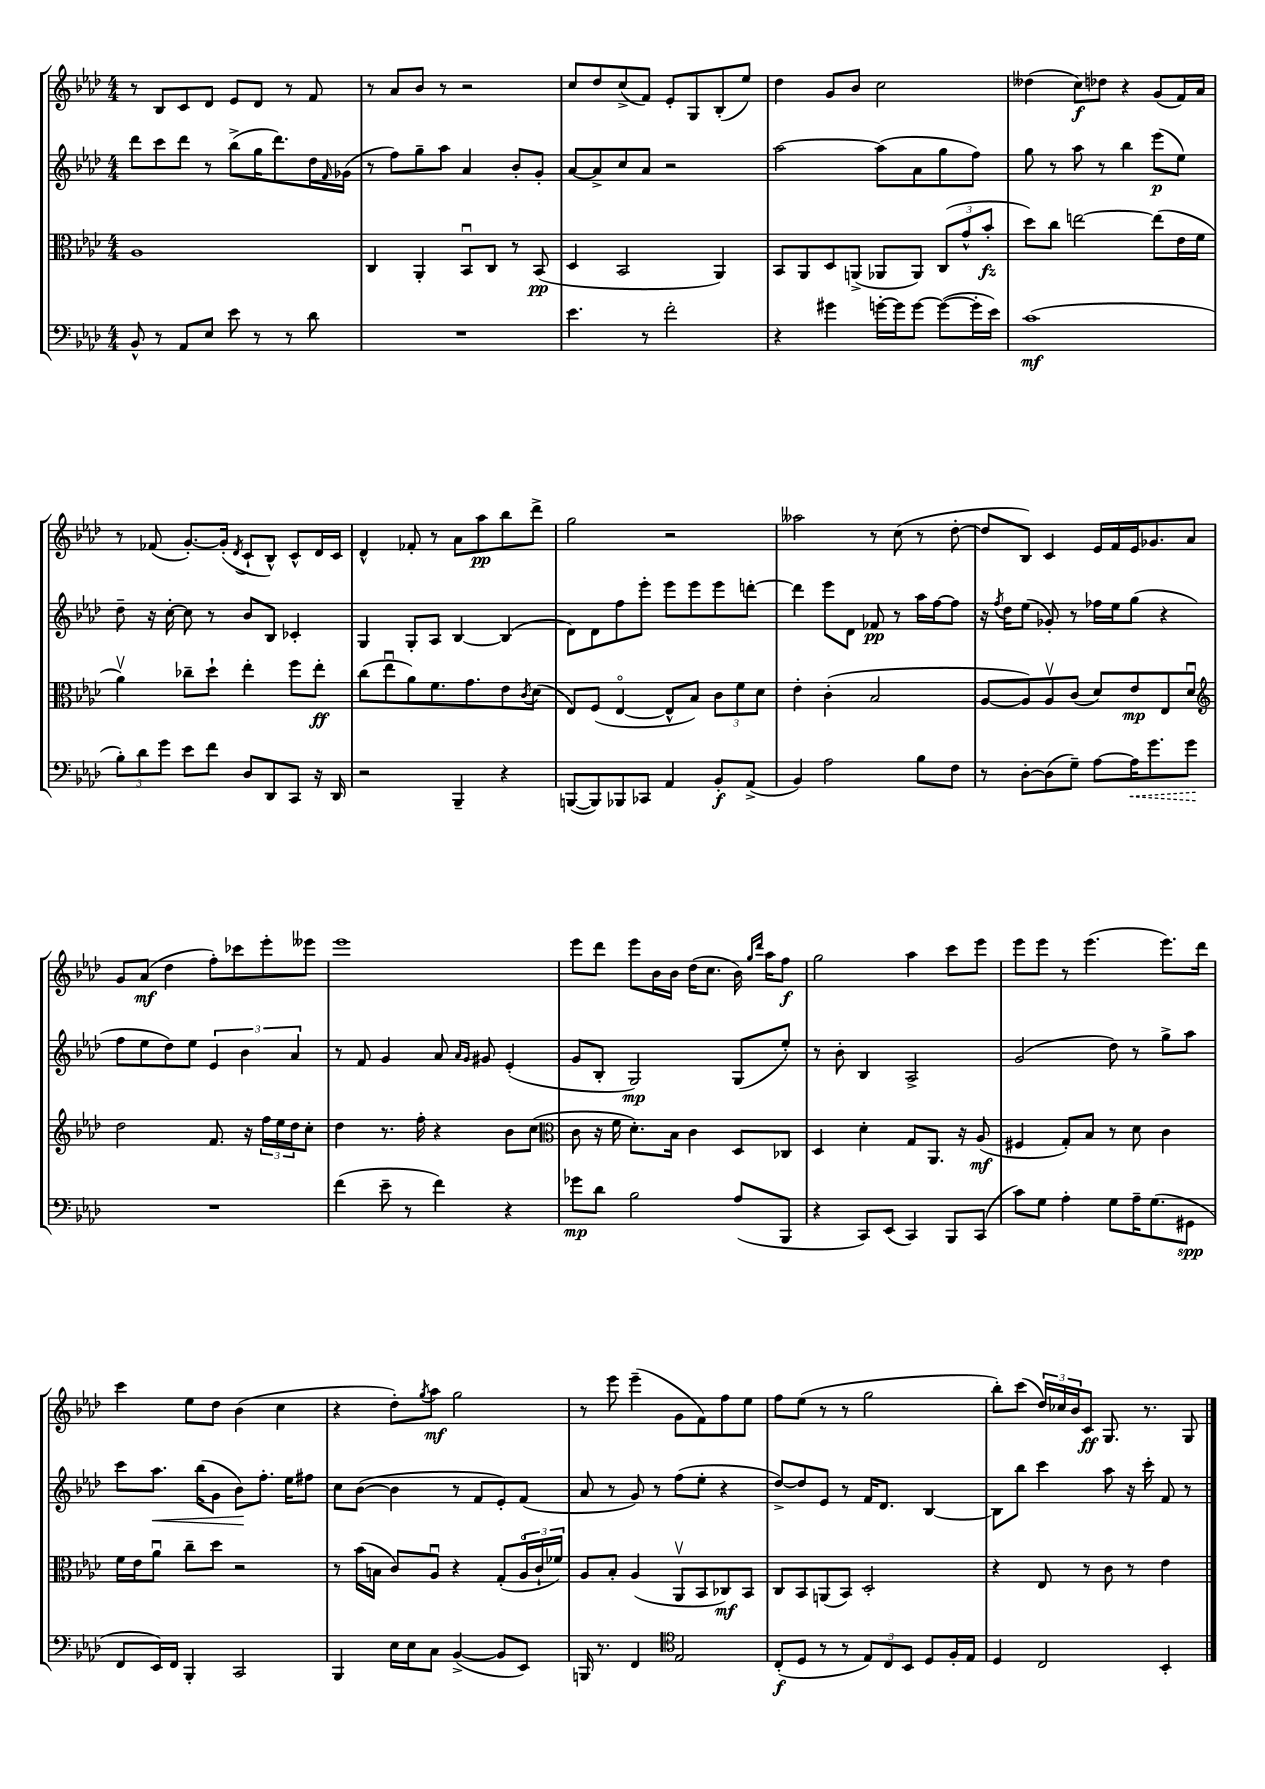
<<
\new StaffGroup <<
\new Staff = "s0" {
    \clef treble \key aes \major \numericTimeSignature \time 4/4
    r8 bes8 c'8 des'8 ees'8 des'8 r8 f'8 |
    r8 aes'8 bes'8 r8 r2 |
    c''8 des''8 c''8->( f'8) ees'8-. g8 bes8-.( ees''8) |
    des''4 g'8 bes'8 c''2 |
    deses''4( c''8\f) des''8 r4 g'8( f'16) aes'16 |
    r8 fes'8( g'8.~-.) g'16-.( \acciaccatura { des'8 } c'8-! bes8-^) c'8-^ des'16 c'16 |
    des'4-^ fes'8-. r8 aes'8 aes''8\pp bes''8 des'''8-> |
    g''2 r2 |
    aeses''2 r8 c''8( r8 des''8~-. |
    des''8 bes8) c'4 ees'16 f'16 ees'16 ges'8. aes'8 |
    g'8 aes'8\mf( des''4 f''8-.) ces'''8 ees'''8-. eeses'''8 |
    ees'''1 |
    ees'''8 des'''8 ees'''8 bes'16 bes'16 des''16( c''8. bes'16) \grace { g''16 des'''16 } aes''16 f''8\f |
    g''2 aes''4 c'''8 ees'''8 |
    ees'''8 ees'''8 r8 ees'''4.( ees'''8.) des'''16 |
    c'''4 ees''8 des''8 bes'4( c''4 |
    r4 des''8-.) \acciaccatura { g''8 } aes''8\mf g''2 |
    r8 ees'''8 ees'''4--( g'8 f'8) f''8 ees''8 |
    f''8 ees''8( r8 r8 g''2 |
    bes''8-.) c'''8( \tuplet 3/2 { des''16) ces''16 bes'16 } c'8\ff g8. r8. g8 \bar "|." |
}
\new Staff = "s1" {
    \clef treble \key aes \major \numericTimeSignature \time 4/4
    des'''8 c'''8 des'''8 r8 bes''8->( g''16 des'''8.) des''16 \grace { f'16 } ges'16( |
    r8 f''8) g''8-- aes''8 aes'4 bes'8-. g'8-. |
    aes'8~ aes'8-> c''8 aes'8 r2 |
    aes''2~ aes''8( aes'8 g''8 f''8) |
    g''8 r8 aes''8 r8 bes''4 ees'''8\p( ees''8) |
    des''8-- r16 c''16~-. c''8 r8 bes'8 bes8 ces'4-. |
    g4 g8-. aes8 bes4~ bes4( |
    des'8) des'8 f''8 ees'''8-. ees'''8 ees'''8 ees'''8 d'''8~-. |
    d'''4 ees'''8 des'8 fes'8\pp r8 aes''16 f''16~ f''8 |
    r16 \acciaccatura { f''8 } des''16 ees''8( ges'8-.) r8 fes''16 ees''16 g''8( r4 |
    f''8 ees''8 des''8) ees''8 \tuplet 3/2 { ees'4 bes'4 aes'4 } |
    r8 f'8 g'4 aes'8 \grace { aes'16 g'16 } gis'8 ees'4-.( |
    g'8 bes8-. g2\mp) g8( ees''8-.) |
    r8 bes'8-. bes4 aes2-> |
    g'2( des''8) r8 g''8-> aes''8 |
    c'''8 aes''8.\< bes''16( g'8 bes'8\!) f''8.-. ees''16 fis''8 |
    c''8 bes'8~( bes'4 r8 f'8 ees'8-.) f'8( |
    aes'8 r8 g'8) r8 f''8( ees''8-. r4 |
    des''8~->) des''8 ees'8 r8 f'16 des'8. bes4~ |
    bes8 bes''8 c'''4 aes''8 r16 c'''16-. f'8 r8 \bar "|." |
}
\new Staff = "s2" {
    \clef alto \key aes \major \numericTimeSignature \time 4/4
    aes1 |
    c4 aes,4-. bes,8\downbow c8 r8 bes,8\pp( |
    des4 bes,2 aes,4) |
    bes,8 aes,8 des8 a,8->( aes,8 aes,8) \tuplet 3/2 { c8( g'8-^ bes'8-.\fz } |
    des''8) c''8 e''2~ e''8( ees'16 f'16 |
    aes'4\upbow) ces''8-- des''8-! ees''4-. f''8 ees''8-.\ff |
    c''8( ees''8\downbow aes'8) f'8. g'8. ees'8 \acciaccatura { c'8 } des'8( |
    ees8) f8( ees4~\flageolet ees8-^ bes8) \tuplet 3/2 { c'8 f'8 des'8 } |
    ees'4-. c'4-.( bes2 |
    aes8~ aes8) aes8\upbow c'8( des'8) ees'8\mp ees8 des'8\downbow |
    \clef treble des''2 f'8. r16 \tuplet 3/2 { f''16 ees''16 des''16 } c''8-. |
    des''4 r8. f''16-. r4 bes'8 c''8( |
    \clef alto c'8 r16 f'16 des'8.-.) bes16 c'4 des8 ces8 |
    des4 des'4-. g8 aes,8. r16 aes8\mf( |
    fis4 g8-.) bes8 r8 des'8 c'4 |
    f'16 ees'16 aes'8\downbow c''8-- des''8 r2 |
    r8 bes'16( b16 c'8) aes8\downbow r4 g8-.( \tuplet 3/2 { aes16\flageolet c'16-! fes'16) } |
    aes8 bes8-. aes4( aes,8\upbow bes,8 ces8\mf) bes,8 |
    c8 bes,8 a,8( bes,8) des2-. |
    r4 ees8 r8 c'8 r8 ees'4 \bar "|." |
}
\new Staff = "s3" {
    \clef bass \key aes \major \numericTimeSignature \time 4/4
    bes,8-^ r8 aes,8 ees8 ees'8 r8 r8 des'8 |
    R1 |
    ees'4. r8 f'2-. |
    r4 gis'4 g'16~-. g'16 g'8~ g'8~( g'16-. ees'16) |
    c'1\mf( |
    \tuplet 3/2 { bes8-.) des'8 g'8 } ees'8 f'8 des8 des,8 c,8 r16 des,16 |
    r2 bes,,4-- r4 |
    b,,8~( b,,8) bes,,8 ces,8 aes,4 bes,8-.\f aes,8->( |
    bes,4) aes2 bes8 f8 |
    r8 des8~-. des8( g8--) aes8~ \once \override Hairpin.style = #'dashed-line aes16\< g'8. g'8\! |
    R1 |
    f'4( ees'8-- r8 f'4) r4 |
    ges'8\mp des'8 bes2 aes8( bes,,8 |
    r4 c,8) ees,8( c,4) bes,,8 c,8( |
    c'8) g8 aes4-. g8 aes16-- g8.( gis,8\spp |
    f,8 ees,16) f,16 bes,,4-. c,2 |
    bes,,4 ees16 ees16 c8 bes,4~->( bes,8 ees,8) |
    b,,16 r8. f,4 \clef tenor ees2 |
    c8-.\f( des8 r8 r8 \tuplet 3/2 { ees8) c8 bes,8 } des8 f16-. ees16 |
    des4 c2 bes,4-. \bar "|." |
}
>>
>>
\layout { \context { \Score \remove "Bar_number_engraver" } }
